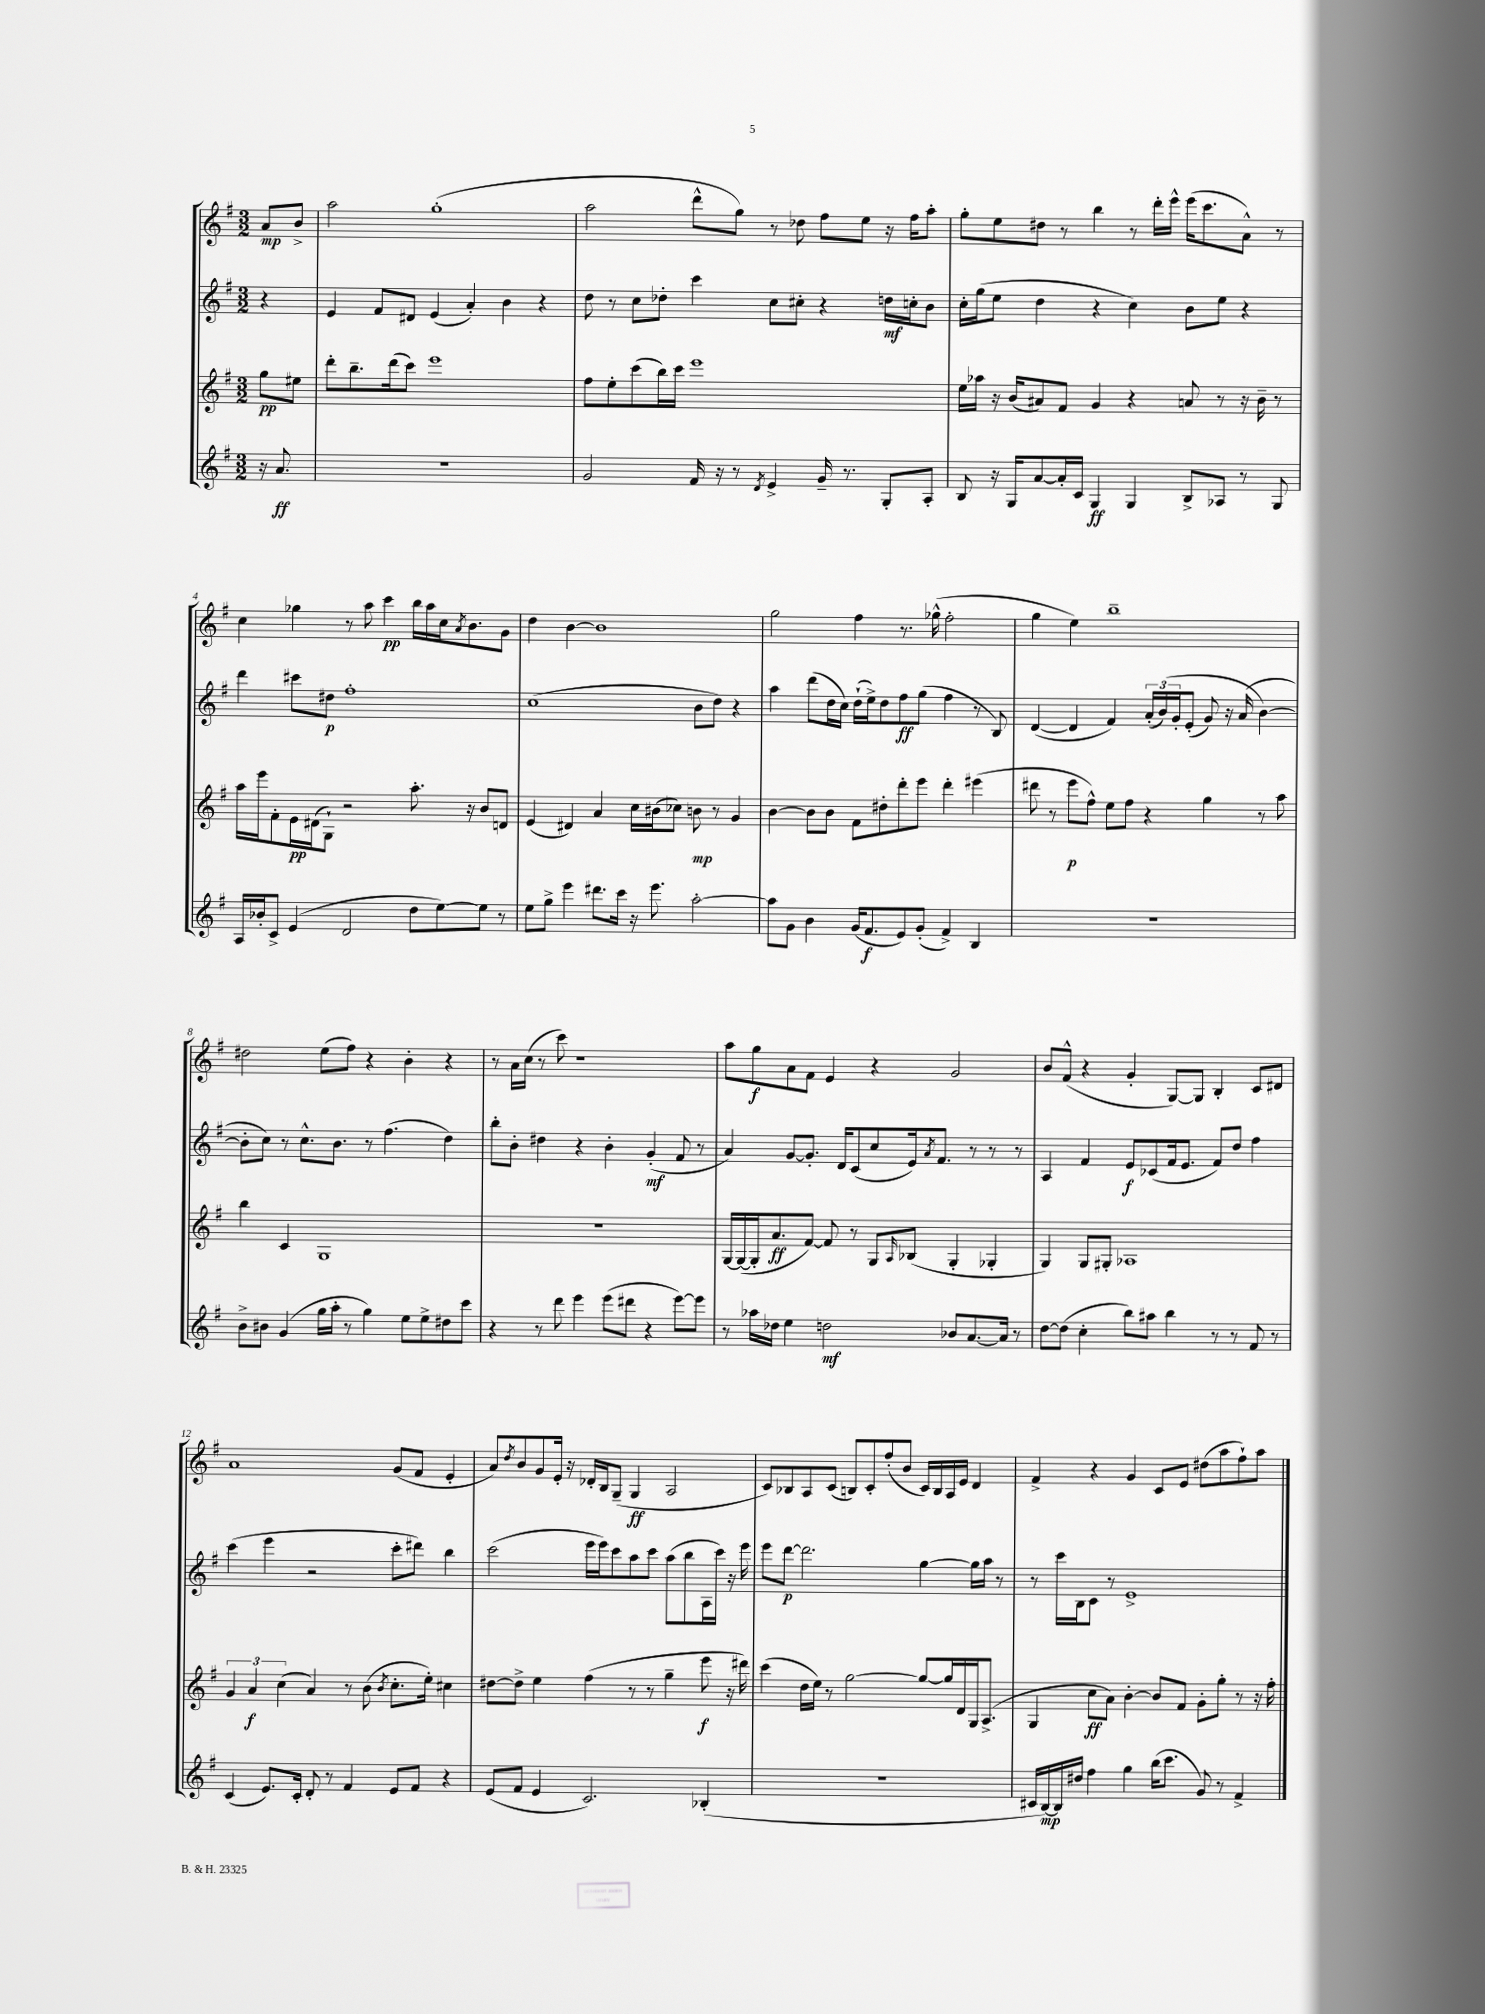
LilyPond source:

<<
\new StaffGroup <<
\new Staff = "s0" {
    \clef treble \key g \major \numericTimeSignature \time 3/2 \partial 4
    a'8\mp b'8-> |
    a''2 g''1-.( |
    a''2 d'''8-^ g''8) r8 des''8 fis''8 e''8 r16 fis''16 a''8-. |
    g''8-. e''8 dis''8 r8 b''4 r8 d'''16-. e'''16-^ e'''16( c'''8. a'8-^) r8 |
    c''4 ges''4 r8 a''8 c'''4\pp b''16 a''16 c''16 \acciaccatura { a'8 } b'8. g'8 |
    d''4 b'4~ b'1 |
    g''2 fis''4 r8. ges''16-^( fis''2-. |
    g''4 e''4) b''1-- |
    dis''2 e''8( fis''8) r4 b'4-. r4 |
    r8 a'16 c''16( r8 c'''8) r1 |
    a''8 g''8\f a'8 fis'8 e'4 r4 g'2 |
    b'8 fis'8-^( r4 g'4-. g8~) g8 b4-. c'8 dis'8 |
    a'1 g'8( fis'8 e'4-. |
    a'8) \acciaccatura { d''8 } b'8 g'8 e'16-. r16 des'16-. b16 g8--( g4\ff a2 |
    c'8) bes8 a8 c'8( b8) c'8-. fis''8-.( b'8 c'16) b16 a16 e'16 d'4 |
    fis'4-> r4 g'4 c'8 e'8 dis''8( a''8 fis''8-!) a''8 \bar "|." |
}
\new Staff = "s1" {
    \clef treble \key g \major \numericTimeSignature \time 3/2 \partial 4
    r4 |
    e'4 fis'8 dis'8 e'4( a'4-.) b'4 r4 |
    d''8 r8 c''8 des''8-. c'''4 c''8 cis''8-. r4 d''16\mf c''16-. b'8 |
    c''16-. g''16( e''8 d''4 r4 c''4) b'8 e''8 r4 |
    d'''4 cis'''8 dis''8\p fis''1-. |
    c''1( b'8 d''8) r4 |
    a''4 d'''8( d''16 c''16) d''16-!( e''16->) d''8 fis''8\ff g''8( fis''4 r8 b8) |
    d'4~( d'4 fis'4) \tuplet 3/2 { a'16-.( b'16)\( g'16-. } e'8-.( g'8) r16 a'16( b'4~\) |
    b'8-. c''8) r8 c''8.-^ b'8. r8 fis''4.( d''4) |
    b''8-. b'8-. dis''4 r4 b'4-. g'4-.\mf( fis'8 r8 |
    a'4) g'8~ g'8.-. d'16 c'8( c''8 e'16) \acciaccatura { a'8 } fis'8. r8 r8 r8 |
    a4 fis'4 e'8\f ces'8( fis'16 e'8. fis'8) d''8 fis''4 |
    c'''4( e'''4 r2 c'''8-. dis'''8) b''4 |
    c'''2( e'''16 e'''16) c'''8 a''8 c'''8 a''8( b''8 a16 c'''16) r16 e'''16 |
    e'''8 d'''8~\p d'''2. g''4~ g''16 a''16 r8 |
    r8 c'''16 b16 c'8 r8 e'1-> \bar "|." |
}
\new Staff = "s2" {
    \clef treble \key g \major \numericTimeSignature \time 3/2 \partial 4
    g''8\pp eis''8 |
    d'''8-. b''8.-- d'''16( c'''8) e'''1 |
    fis''8 e''8-. c'''8( b''16) c'''16 e'''1 |
    e''16 aes''16 r16 b'16( ais'8) fis'8 g'4 r4 a'8 r8 r16 b'16-- r8 |
    a''16 e'''16 fis'8-. e'16\pp dis'16( g8-!) r2 a''8.-. r16 b'8 d'8 |
    e'4( dis'4) a'4 c''16 bis'16( ces''8) b'8\mp r8 g'4 |
    b'4~ b'8 b'8 fis'8 dis''8-. d'''8-. e'''8 d'''4-. eis'''4( |
    dis'''8 r8 e'''8\p fis''8-^) e''8 fis''8 r4 g''4 r8 a''8 |
    b''4 c'4 g1 |
    R1. |
    g16~ g16~( g16-. a'8.\ff fis'8~) fis'8 r8 g8 \grace { a16 } bes8( g4-. ges4-. |
    g4) g8 gis8-. aes1 |
    \tuplet 3/2 { g'4 a'4\f c''4( } a'4) r8 b'8( \acciaccatura { b'8 } c''8.-. e''16-.) cis''4 |
    dis''8~ dis''8-> e''4 fis''4( r8 r8 g''4-- e'''8\f r16 dis'''16) |
    c'''4( d''16 e''16) r8 g''2~ g''8~ g''16 d'16 g16 a8.->( |
    g4 c''8\ff a'8) b'4~-. b'8 fis'8 g'8-. g''8-. r8 r16 fis''16-. \bar "|." |
}
\new Staff = "s3" {
    \clef treble \key g \major \numericTimeSignature \time 3/2 \partial 4
    r16 a'8.\ff |
    R1. |
    g'2 fis'16 r16 r8 \acciaccatura { d'8 } e'4-> g'16-- r8. g8-. a8-. |
    b8 r16 g16 a'8~ a'16-. c'16 g4\ff g4 b8-> aes8 r8 g8 |
    a16 bes'16-. c'8-> e'4( d'2 d''8 e''8~) e''8 r8 |
    e''8 g''8-> e'''4 dis'''8. c'''16 r16 e'''8. a''2~-. |
    a''8 g'8 b'4 g'16( fis'8.\f e'8) g'8-.( fis'4->) b4 |
    R1. |
    b'8-> bis'8 g'4( g''16 a''16-. r8 g''4) e''8 e''8-> dis''8 c'''8 |
    r4 r8 d'''8 e'''4 e'''8( dis'''8 r4 e'''8~) e'''8 |
    r8 aes''16 des''16 e''4 d''2\mf bes'8 a'8.~ a'16 r8 |
    d''8~ d''8( c''4-. b''8) ais''8 b''4 r8 r8 fis'8 r8 |
    c'4( e'8.) c'16-. d'8-. r8 fis'4 e'8 fis'8 r4 |
    e'8( fis'8 e'4 c'2.) bes4-.( |
    R1. |
    cis'16 b16~\mp) b16 dis''16 fis''4 g''4 b''16( c'''8. g'8) r8 fis'4-> \bar "|." |
}
>>
>>
